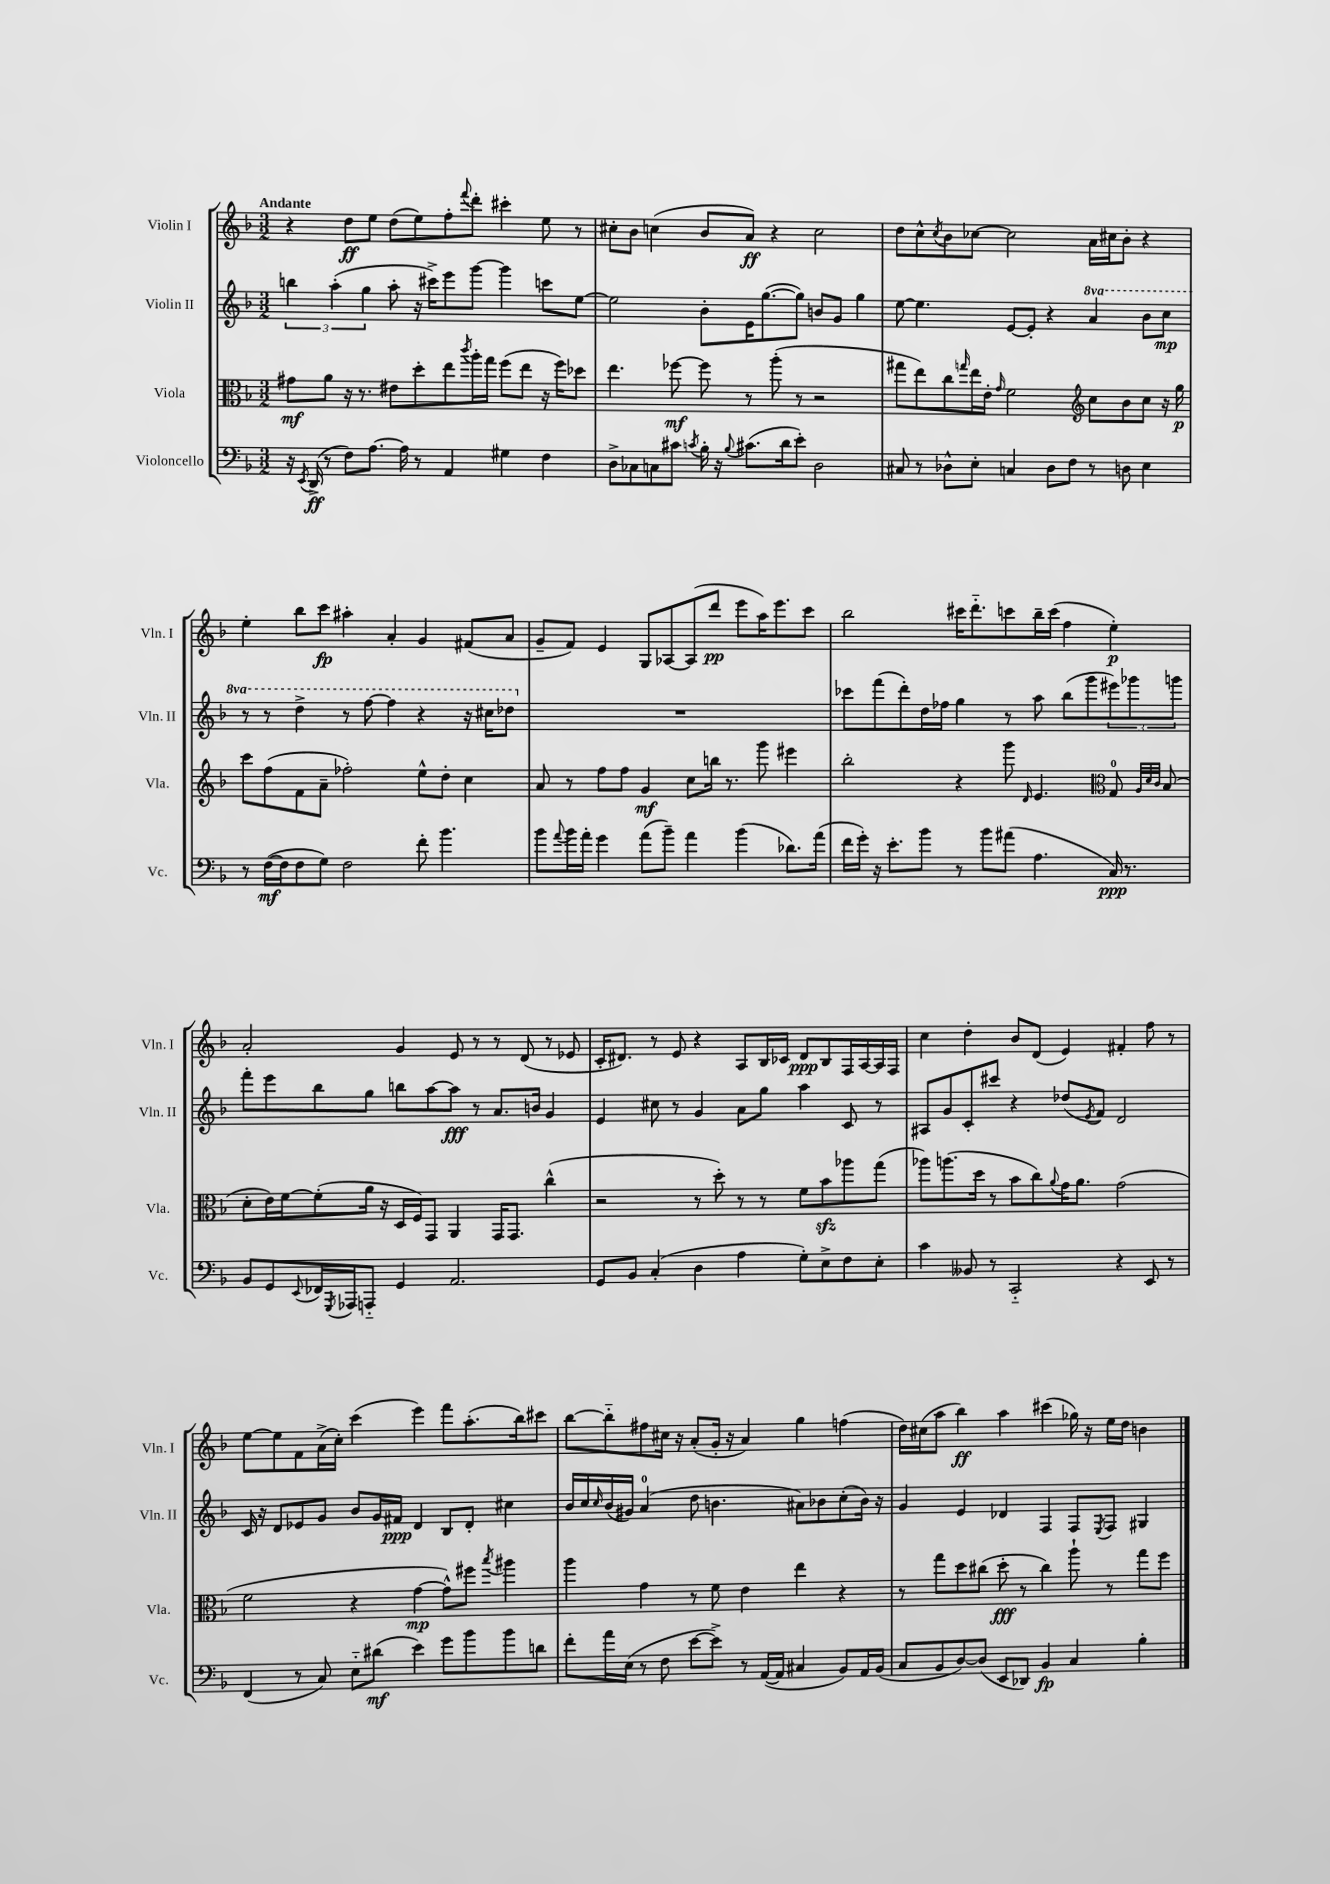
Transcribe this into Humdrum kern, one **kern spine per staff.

**kern	**kern	**kern	**kern
*staff4	*staff3	*staff2	*staff1
*clefF4	*clefC3	*clefG2	*clefG2
*k[b-]	*k[b-]	*k[b-]	*k[b-]
*M3/2	*M3/2	*M3/2	*M3/2
16r	8g#	6bb	4r
8qEE	.	.	.
(16DD^	.	.	.
8r	8a	.	.
.	.	(6aa'	.
8F)	16r	.	8dd
.	8.r	.	.
.	.	6gg	.
[8.A	.	.	8ee
.	8e#	8aa'	(8dd
16A]	.	.	.
8r	8dd'	16r	8ee)
.	.	16ccc#^)	.
4AA	8ee	8eee	8ff'
.	8qccc	.	8qqfff
.	16aa'	[8ggg	8ddd'
.	16gg	.	.
4G#	(8ff	4ggg]	4ccc#'
.	8ee	.	.
4F	16r	8ccc	8ee
.	16ff)	.	.
.	8dd-	[8ee	8r
=	=	=	=
8D^	4.ee	2ee]	8cc#'
8C-	.	.	8b-
8C	.	.	(4cc
8c#	[8ff-	.	.
8qc	.	.	.
16B-'	8ff-]	8b-'	8b-
16r	.	.	.
8qqB-	.	.	.
(8.c#	8r	16e	8a)
.	.	([8.gg	.
.	(8aa'	.	4r
16d	.	.	.
8e')	8r	8gg])	.
2D	2r	8b	2cc
.	.	8g	.
.	.	4gg	.
=	=	=	=
8C#	8gg#	[8ee	8dd
8r	8ee)	4.ee]	8cc^^
.	.	.	8qcc
8D-^^	8cc	.	8b-
.	16qqgg	.	.
8E'	16ee	.	[8cc-
.	16e'	.	.
.	16qqg	.	.
4C	2f	[8e	2cc-]
.	.	8e']	.
8D-	.	4r	.
8F	.	.	.
*	*clefG2	*	*
8r	8cc	4aa	16a
.	.	.	16cc#
8D	8b-	.	8b-'
4E	8cc	8bb-	4r
.	16r	8ccc	.
.	16gg	.	.
=	=	=	=
8r	8ccc	8r	4ee'
([16F	(8ff	8r	.
16F]	.	.	.
8F	8f	4ddd^	8bb-
8G)	8a~	.	8ccc
2F	2ff-')	8r	4aa#'
.	.	[8fff	.
.	.	4fff]	4a'
8f'	8ee^^	4r	4g
4.b-	8dd'	.	.
.	4cc	16r	(8f#
.	.	16ccc#	.
.	.	8ddd-	8a
=	=	=	=
8b-	8a	1.r	8g~
8qqa	.	.	.
16b-	8r	.	8f)
16a'	.	.	.
4g	8ff	.	4e
.	8ff	.	.
(8a	4g	.	8G
8b-~)	.	.	[8A-
4a	8cc	.	(8A-]
.	16bb	.	8ddd
.	8.r	.	.
(4b-	.	.	8eee
.	8ggg	.	16aa)
.	.	.	8.eee
8.d-)	4eee#	.	.
.	.	.	8ccc
(16a	.	.	.
=	=	=	=
16f	2bb-'	8ccc-	2bb-
16g')	.	.	.
16r	.	(8fff	.
8.e'	.	.	.
.	.	8ddd')	.
8b-	.	16dd	.
.	.	16ff-	.
8r	4r	4gg	16ccc#
.	.	.	8.ddd'~
8b-	.	.	.
(8a#	8ggg	8r	8ccc
.	16qqd	.	.
4.A	4.e	8aa	16bb-~
.	.	.	(16ccc
.	.	(8bb-	4ff
.	.	8ggg	.
*	*clefC3	*	*
16C)	8G	12eee#)	4ee')
8.r	.	.	.
.	.	12ggg-	.
.	32qqA	.	.
.	32qqd	.	.
.	32qqc	.	.
.	(8B-	.	.
.	.	12ggg	.
=	=	=	=
8BB-	8d'	8fff'	2a'
8GG	16e)	8eee	.
.	[16f	.	.
8qqEE	.	.	.
16FF-	(8f']	8bb-	.
8qGGG	.	.	.
16AAA-	.	.	.
8AAA'~	16a	8gg	.
.	16r	.	.
4GG	16D	8bb	4g
.	16F)	.	.
.	8GG	[8aa	.
2.AA	4AA	8aa]	8e
.	.	8r	8r
.	16GG	8.a	8r
.	8.GG	.	.
.	.	.	(8d
.	.	16b	.
.	(4cc^^	4g	8r
.	.	.	8e-
=	=	=	=
8GG	2r	4e	16c'
.	.	.	8.d#)
8BB-	.	.	.
(4C'	.	8cc#	8r
.	.	8r	8e
4D	8r	4g	4r
.	8dd')	.	.
4A	8r	8a	8A
.	8r	8gg	16B-
.	.	.	16c-
8G')	8f	4aa	8d#
8E^	8b-	.	8B-
8F	8aa-	8c	16F
.	.	.	[16A
8E'	(8gg	8r	16A]
.	.	.	16F
=	=	=	=
4c	8aa-)	8A#	4cc
.	(8.aa	8g	.
8BB--	.	8c'	4dd'
.	16dd	.	.
8r	8r	8ccc#	.
2CC'~	8b-	4r	8b-
.	8cc)	.	(8d
.	8qqa	.	.
.	16g	(8dd-	4e)
.	8.a	.	.
.	.	8qe	.
.	.	8f)	.
4r	(2g	2d	4f#'
8EE	.	.	8ff
8r	.	.	8r
=	=	=	=
(4FF	2f	16c	[8ee
.	.	16r	.
.	.	8d	8ee]
8r	.	8e-	8f
8C)	.	8g	(16a^
.	.	.	16cc')
8E'~	4r	8b-	(4ccc
(8d#	.	16g	.
.	.	16f#	.
4e)	[4g	4d	4eee)
8g	8g^^])	8B-	8fff
8b-	8ff#	8d'	(8.aa'
.	8qbb-	.	.
8b-	4aa#	4cc#	.
.	.	.	16bb-)
8d	.	.	8ccc#
=	=	=	=
8f'	4aa	16b-	[8bb-
.	.	16cc	.
.	.	16qqcc	.
16a	.	(16b-	8bb-'~]
(16E	.	16g#)	.
8r	4g	(4a	8ff#
8F	.	.	16cc#
.	.	.	16r
[8e	8r	8dd	(8a'
8e^])	8f	4.b	16g'
.	.	.	16r
8r	4e	.	4a)
([16AA	.	.	.
16AA]	.	.	.
4C#	4ee	8a#)	4gg
.	.	8b-	.
8BB-)	4r	(8cc'	(4ff
16AA	.	16b-)	.
(16BB-	.	16r	.
=	=	=	=
8C	8r	4g	16dd)
.	.	.	(16cc#
8BB-	8gg	.	8aa
[8D)	8dd	4e	4bb-)
(8D]	(8cc#	.	.
8EE	8dd'	4d-	4aa
8DD-)	8r	.	.
4BB-	4cc#)	4F	(4ccc#
4C	8aa`	8F	16gg-)
.	.	.	16r
.	.	8qE	.
.	8r	8F	16ee
.	.	.	16dd
4B-'	8gg	4G#	4b
.	8ff	.	.
==	==	==	==
*-	*-	*-	*-
